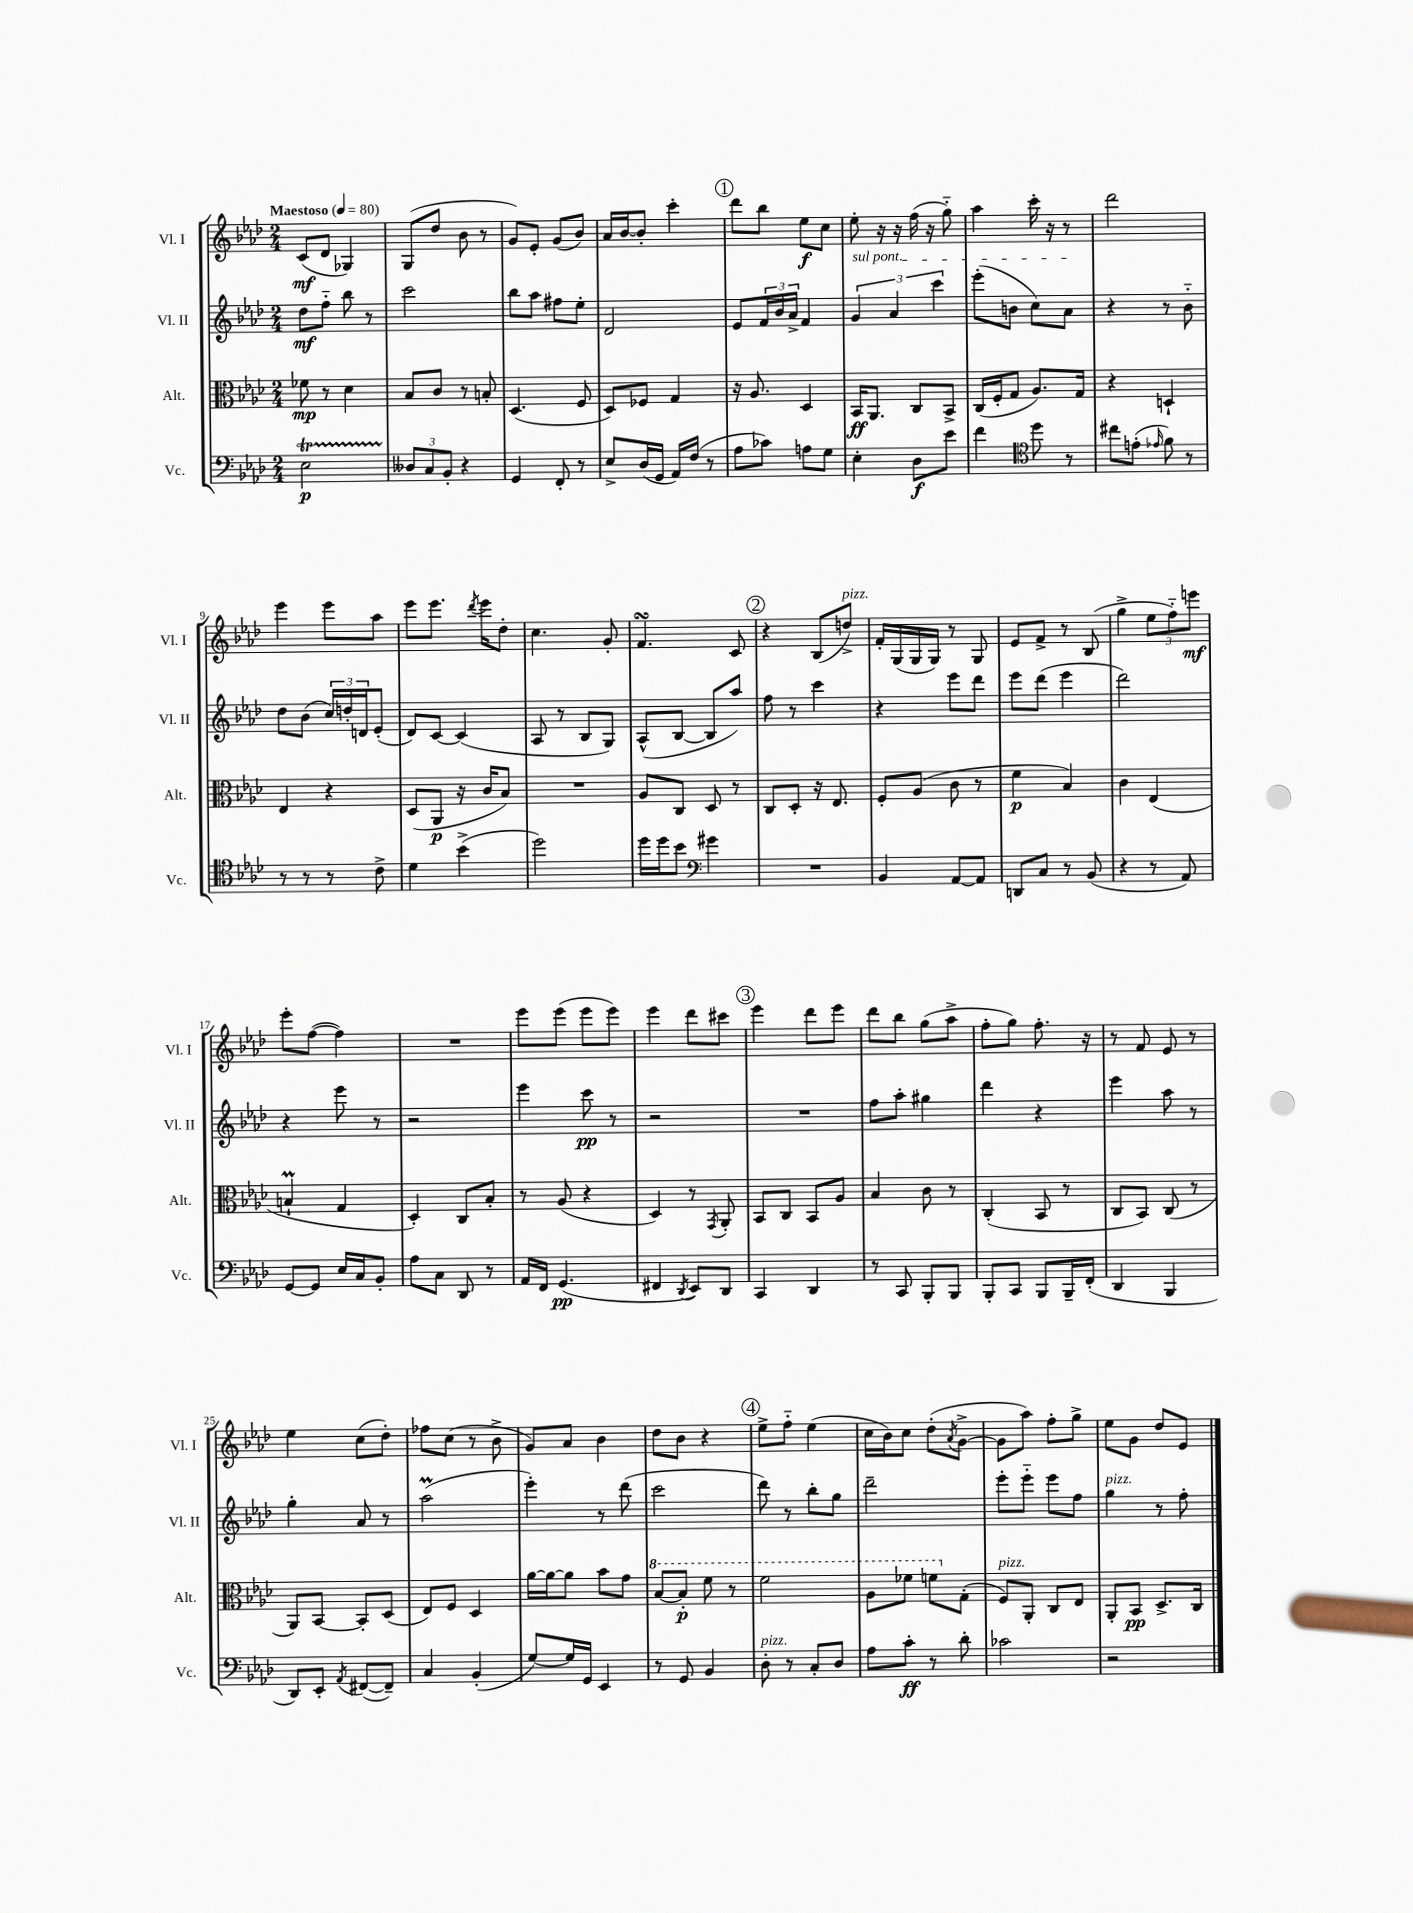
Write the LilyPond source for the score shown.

<<
\new StaffGroup <<
\new Staff = "s0" \with { instrumentName = "Vl. I" shortInstrumentName = "Vl. I" } {
    \clef treble \key aes \major \numericTimeSignature \time 2/4 \tempo "Maestoso" 4 = 80
    c'8\mf( des'8 ges4) |
    g8( des''8 bes'8 r8 |
    g'8) ees'8-. g'8( bes'8) |
    aes'16 bes'16~ bes'8-. c'''4-. |
    \mark \markup { \circle "1" } des'''8 bes''8 ees''8\f c''8 |
    ees''8-. r16 r16 f''16( r16 g''8-_) |
    aes''4 c'''16-. r16 r8 |
    des'''2 |
    ees'''4 ees'''8 aes''8 |
    ees'''8 ees'''8. \acciaccatura { des'''8 } ees'''16 des''8-. |
    c''4. g'8-. |
    f'4.\turn c'8 |
    \mark \markup { \circle "2" } r4 bes8( d''8->^\markup { \italic "pizz." }) |
    f'16-. g16( g16 g16) r8 g8 |
    ees'8 f'8-> r8 bes8( |
    g''4-> \tuplet 3/2 { ees''8 f''8-_) e'''8\mf } |
    ees'''8-. f''8~( f''4) |
    R2 |
    ees'''8 ees'''8( ees'''8 ees'''8) |
    ees'''4 des'''8 cis'''8 |
    \mark \markup { \circle "3" } ees'''4 des'''8 ees'''8 |
    des'''8 bes''8 g''8( aes''8-> |
    f''8-. g''8) f''8.-. r16 |
    r8 f'8 ees'8 r8 |
    ees''4 c''8( des''8-.) |
    fes''8 c''8( r8 bes'8-> |
    g'8) aes'8 bes'4 |
    des''8 bes'8 r4 |
    \mark \markup { \circle "4" } ees''8-> f''8-_ ees''4( |
    c''16 bes'16) c''8 des''8-.( \acciaccatura { aes'8 } g'8~-> |
    g'8 aes''8) f''8-. g''8-> |
    ees''8 g'8 des''8 ees'8 \bar "|." |
}
\new Staff = "s1" \with { instrumentName = "Vl. II" shortInstrumentName = "Vl. II" } {
    \clef treble \key aes \major \numericTimeSignature \time 2/4
    des''8\mf f''8-_ bes''8 r8 |
    c'''2 |
    bes''8 aes''8 fis''8 ees''8-. |
    des'2 |
    \mark \markup { \circle "1" } ees'8 \tuplet 3/2 { f'16 bes'16 aes'16-> } f'4 |
    \tuplet 3/2 { \once \override TextSpanner.bound-details.left.text = \markup { \italic "sul pont." } g'4\startTextSpan aes'4 c'''4 } |
    ees'''8-.( b'8 c''8) aes'8\stopTextSpan |
    r4 r8 bes'8-_ |
    des''8 bes'8( \tuplet 3/2 { c''16) d''16-. d'16 } ees'8-.( |
    des'8) c'8~ c'4( |
    aes8 r8 bes8 g8) |
    aes8-^( bes8~ bes8 aes''8) |
    \mark \markup { \circle "2" } f''8 r8 c'''4 |
    r4 ees'''8 des'''8 |
    ees'''8 des'''8( ees'''4 |
    des'''2) |
    r4 ees'''8 r8 |
    r2 |
    ees'''4 c'''8\pp r8 |
    r2 |
    \mark \markup { \circle "3" } R2 |
    f''8 aes''8-. gis''4 |
    des'''4 r4 |
    ees'''4 aes''8 r8 |
    g''4-. aes'8 r8 |
    aes''2\prall( |
    ees'''4-.) r8 des'''8( |
    c'''2 |
    \mark \markup { \circle "4" } des'''8) r8 bes''8-. g''8 |
    des'''2-- |
    ees'''8-. ees'''8-_ ees'''8 f''8 |
    g''4^\markup { \italic "pizz." } r8 f''8-. \bar "|." |
}
\new Staff = "s2" \with { instrumentName = "Alt." shortInstrumentName = "Alt." } {
    \clef alto \key aes \major \numericTimeSignature \time 2/4
    fes'8\mp r8 des'4 |
    bes8 c'8 r8 b8-. |
    des4.( f8 |
    des8) fes8 g4 |
    \mark \markup { \circle "1" } r16 aes8. des4 |
    bes,16\ff aes,8. c8 bes,8-> |
    c16( f16-. g8 aes8.) g16 |
    r4 d4-! |
    ees4 r4 |
    des8( aes,8\p r16 c'16 bes8) |
    R2 |
    aes8 c8 des8 r8 |
    \mark \markup { \circle "2" } c8 des8-. r16 ees8. |
    f8-. aes8( c'8 r8 |
    f'4\p bes4) |
    c'4 ees4( |
    b4-!\prall g4 |
    des4-.) c8 bes8-. |
    r8 aes8( r4 |
    des4) r8 \acciaccatura { g,8 } aes,8-. |
    \mark \markup { \circle "3" } bes,8 c8 bes,8 aes8 |
    bes4 c'8 r8 |
    c4-.( bes,8 r8 |
    c8 bes,8) c8( r8 |
    aes,8) bes,8~ bes,8-. des8( |
    ees8) f8 des4 |
    aes'16~ aes'16~ aes'8 bes'8 g'8 |
    \ottava #1 bes'8~ bes'8-.\p f''8 r8 |
    \mark \markup { \circle "4" } f''2 |
    aes'8 fes''8 f''8 \ottava #0 g8-.( |
    f8^\markup { \italic "pizz." }) aes,8-. c8 ees8 |
    aes,8-. bes,8\pp des8.-> c16 \bar "|." |
}
\new Staff = "s3" \with { instrumentName = "Vc." shortInstrumentName = "Vc." } {
    \clef bass \key aes \major \numericTimeSignature \time 2/4
    ees2\startTrillSpan\p |
    \tuplet 3/2 { deses8\stopTrillSpan c8 bes,8-. } r4 |
    g,4 f,8-. r8 |
    ees8-> des16( g,16 aes,16) f16( r8 |
    \mark \markup { \circle "1" } aes8 ces'8) a8 g8 |
    ees4-. des8\f ees'8 |
    f'4 \clef tenor des''8 r8 |
    cis''8 e'8-.( \grace { ees'16 } f'8) r8 |
    r8 r8 r8 c'8-> |
    des'4 bes'4->( |
    des''2) |
    des''16 des''16 bes'8 \clef bass gis'4 |
    \mark \markup { \circle "2" } R2 |
    bes,4 aes,8~ aes,8 |
    d,8 c8 r8 bes,8( |
    r4 r8 aes,8) |
    g,8~ g,8 ees16 c16 bes,8-. |
    aes8 c8 des,8 r8 |
    aes,16 f,16 g,4.\pp( |
    fis,4 \acciaccatura { des,8 } ees,8) des,8 |
    \mark \markup { \circle "3" } c,4 des,4 |
    r8 c,8 bes,,8-. bes,,8 |
    bes,,8-. c,8 bes,,8 bes,,16-- f,16-.( |
    des,4 bes,,4 |
    des,8) ees,8-. \acciaccatura { aes,8 } fis,8~( fis,8--) |
    c4 bes,4-.( |
    g8~) g16 g,16 ees,4 |
    r8 g,8 bes,4 |
    \mark \markup { \circle "4" } des8-.^\markup { \italic "pizz." } r8 c8-. des8 |
    aes8 c'8-.\ff r8 des'8-. |
    ces'2 |
    r2 \bar "|." |
}
>>
>>
